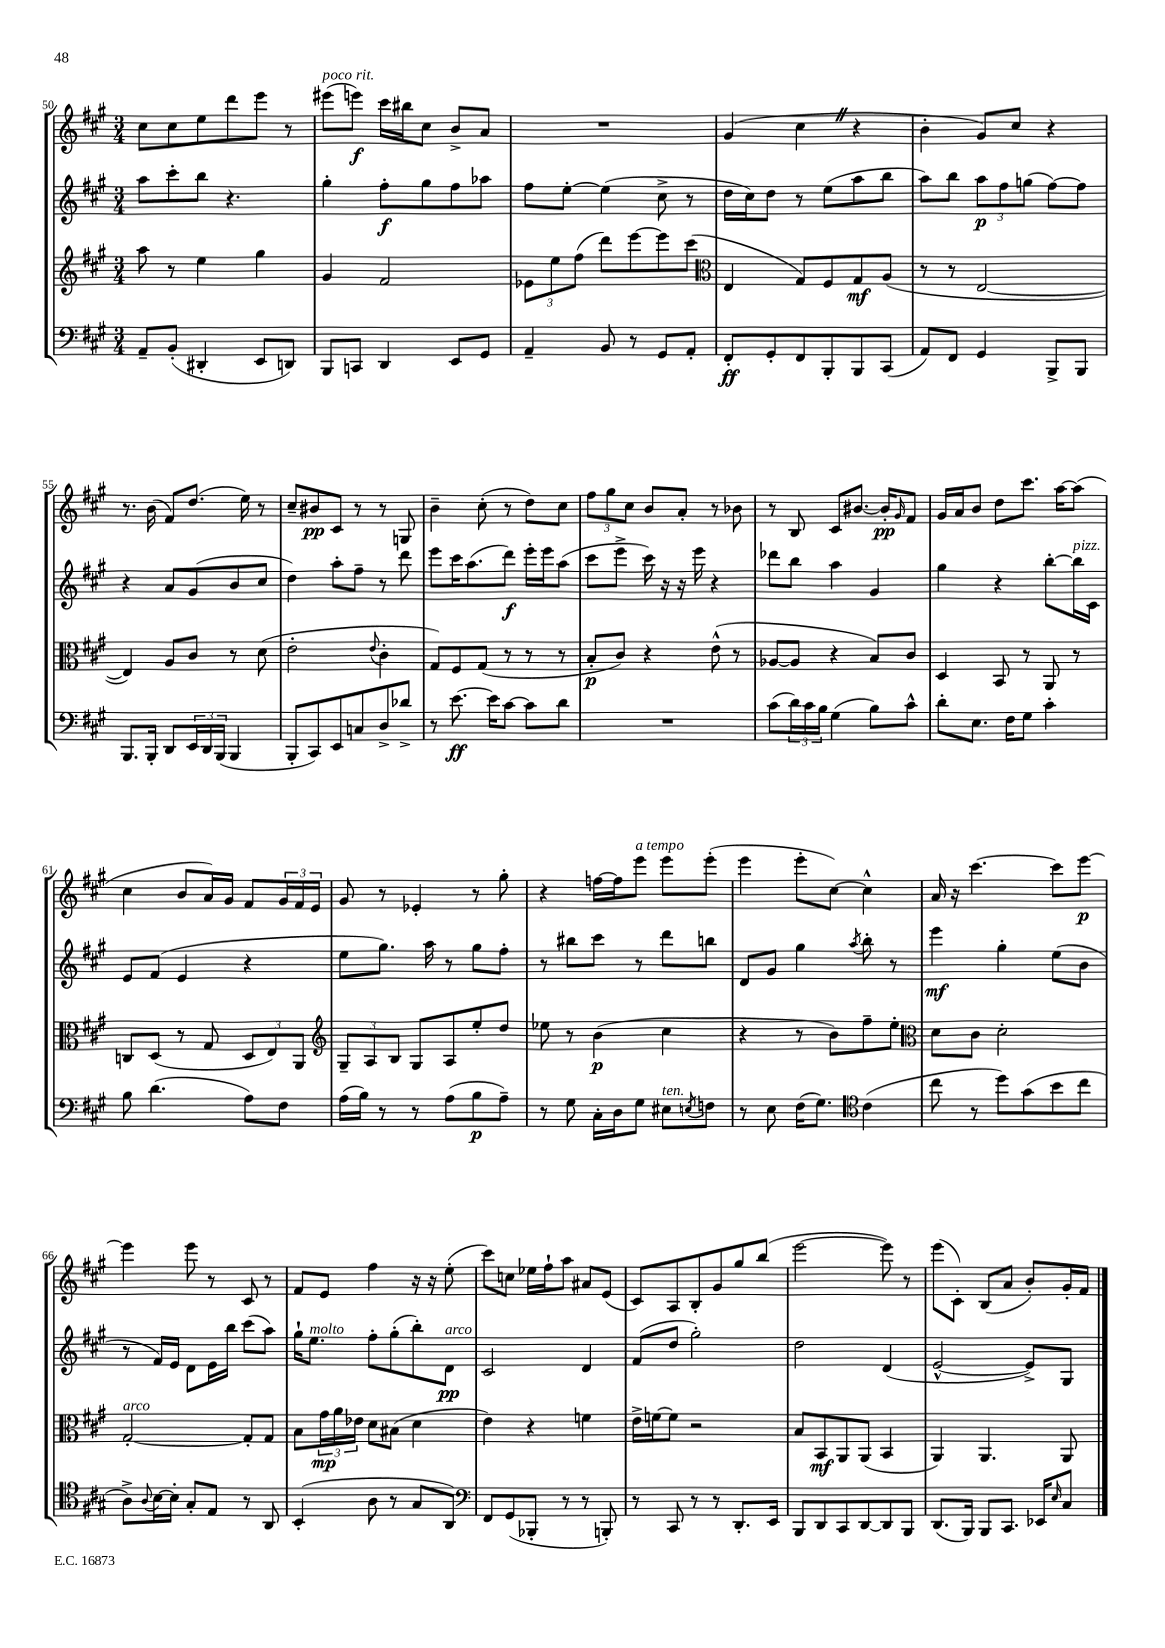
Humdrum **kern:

**kern	**kern	**kern	**kern
*staff4	*staff3	*staff2	*staff1
*clefF4	*clefG2	*clefG2	*clefG2
*k[f#c#g#]	*k[f#c#g#]	*k[f#c#g#]	*k[f#c#g#]
*M3/4	*M3/4	*M3/4	*M3/4
8AA~/L	8aa\	8aa\L	8cc#\L
(8BB'/J	8r	8ccc#'\	8cc#\
4DD#'/	4ee\	8bb\J	8ee\
.	.	4.r	8ddd\
8EE/L	4gg#\	.	8eee\J
8DD/J)	.	.	8r
=	=	=	=
8BBB/L	4g#/	4gg#'\	(8eee#\L
8CC/J	.	.	8eee\J)
4DD/	2f#/	8ff#'\L	16ccc#\LL
.	.	.	16bb#\J
.	.	8gg#\	8cc#\J
8EE/L	.	8ff#\	8b^/L
8GG#/J	.	8aa-\J	8a/J
=	=	=	=
4AA~/	12e-\L	8ff#\L	2.r
.	12ee\	.	.
.	.	[8ee'\J	.
.	(12ff#\J	.	.
8BB/	8ddd\L)	(4ee\]	.
8r	[8eee\	.	.
8GG#/L	8eee\]	8cc#^\	.
8AA'/J	(8ccc#\J	8r	.
=	=	=	=
*	*clefC3	*	*
8FF#'/L	4E/	16dd\LL	(4g#/
.	.	16cc#\J)	.
8GG#'/	.	8dd\J	.
8FF#/	8G#/L)	8r	4cc#\
8BBB'/	8F#/	(8ee\L	.
8BBB/	8G#/	8aa\	4r
(8CC#/J	(8A/J	8bb\J	.
=	=	=	=
8AA/L)	8r	8aa\L)	4b'\
8FF#/J	8r	8bb\J	.
4GG#/	[2E/	12aa\L	8g#/L)
.	.	12ff#\	.
.	.	.	8cc#/J
.	.	(12gg\J	.
8BBB^/L	.	[8ff#\L)	4r
8BBB/J	.	8ff#\]J	.
=	=	=	=
8.BBB/L	4E/])	4r	8.r
16BBB'/Jk	.	.	(16b\
8DD/L	8A/L	8a/L	8f#/L)
24EE/L	8c#/J	(8g#/	(8.dd/J
24DD/	.	.	.
(24BBB/JJ	.	.	.
4BBB/	8r	8b/	.
.	.	.	16ee\)
.	(8d\	8cc#/J	8r
=	=	=	=
8BBB'/L	2e'\	4dd\)	8cc#~/L
8CC#/)	.	.	8b#/
8EE/	.	8aa'\L	8c#/J
8C/	.	8ff#~\J	8r
.	8qqe/	.	.
8D^/	4c#'\	8r	8r
8d-^/J	.	8ddd\	8G/
=	=	=	=
8r	8G#/L)	8eee\L	4b~\
[8.e\	8F#/	16ccc#\K	.
.	.	(8.aa\	.
.	(8G#/J	.	(8cc#'\
16e\]LK	.	.	.
[8c#\J	8r	8ddd\J)	8r
8c#\]L	8r	16eee'\LL	8dd\L)
.	.	16eee\J	.
8d\J	8r	(8aa\J	8cc#\J
=	=	=	=
2.r	8B'/L	8ccc#\L	12ff#\L
.	.	.	12gg#\
.	8c#/J)	8eee^\J	.
.	.	.	12cc#\J
.	4r	16ccc#\)	8b/L
.	.	16r	.
.	.	16r	8a'/J
.	.	16eee\	.
.	(8e^^\	4r	8r
.	8r	.	8b-\
=	=	=	=
(8c#\L	[8A-/L	8ddd-\L	8r
24d\L)	8A-/]J	8bb\J	8B/
24c#\	.	.	.
24B\JJ	.	.	.
(4G#\	4r	4aa\	8c#/L
.	.	.	[8.b#/J
8B\L)	8B/L)	4g#/	.
.	.	.	16b#'/]LK
.	.	.	16qqg#/
8c#^^\J	8c#/J	.	8f#/J
=	=	=	=
8d'\L	4D/	4gg#\	16g#/LL
.	.	.	16a/J
8.E\J	.	.	8b/J
.	8BB/	4r	8dd\L
16F#\LK	.	.	.
8G#\J	8r	.	8.ccc#\J
4c#'\	8AA/	[8bb'\L	.
.	.	.	[16aa\LK
.	8r	16bb\]L	(8aa\]J
.	.	16c#\JJ	.
=	=	=	=
8B\	8C/L	8e/L	4cc#\
(4.d\	(8D/J	(8f#/J	.
.	8r	4e/	8b/L
.	8G#/	.	16a/L)
.	.	.	16g#/JJ
8A\L)	12D/L	4r	8f#/L
.	12E/)	.	.
8F#\J	.	.	24g#/L
.	12AA/J	.	24f#/
.	.	.	24e/JJ
=	=	=	=
*	*clefG2	*	*
(16A\LL	12G#~/L	8ee\L	8g#/
16B\JJ)	.	.	.
.	12A/	.	.
8r	.	8.gg#\J)	8r
.	12B/J	.	.
8r	8G#/L	.	4e-'/
.	.	16aa\	.
(8A\L	8A/	8r	.
8B\	8ee'/	8gg#\L	8r
8A~\J)	8dd/J	8ff#'\J	8gg#'\
=	=	=	=
8r	8ee-\	8r	4r
8G#\	8r	8bb#\L	.
16C#'\LL	(4b\	8ccc#\J	[16ff\LL
16D\J	.	.	16ff\]J
8G#\J	.	8r	8eee\J
8E#\L	4cc#\	8ddd\L	8eee\L
8qE/	.	.	.
8F\J	.	8bb\J	(8eee'\J
=	=	=	=
8r	4r	8d/L	4eee\
8E\	.	8g#/J	.
(16F#\LK	8r	4gg#\	8eee'\L
8.G#\J)	.	.	.
.	8b\L)	.	[8cc#\J)
*clefC4	*	*	*
.	.	8qaa/	.
(4c#\	8ff#~\	8bb'\	4cc#^^\]
.	8ee'\J	8r	.
=	=	=	=
*	*clefC3	*	*
8cc#\	8d\L	4eee\	16a/
.	.	.	16r
8r	8c#\J	.	[4.ccc#\
8dd\L)	2d'\	4gg#'\	.
(8g#\	.	.	.
8b\	.	(8ee\L	8ccc#\]L
8cc#\J	.	8b\J	[8eee\J
=	=	=	=
8A^\L)	[2G#'/	8r	4eee\]
8qqA/	.	.	.
[16B\L	.	16f#/LL)	.
16B'\]JJ	.	16e/JJ	.
8G#'/L	.	8d\L	8eee\
8E/J	.	16e\L	8r
.	.	16bb\JJ	.
8r	8G#'/]L	(8ccc#\L	8c#/
8AA/	8G#/J	8aa\J)	8r
=	=	=	=
(4BB'/	8B\L	16gg#`\LK	8f#/L
.	.	8.ee\J	.
.	24g#\L	.	8e/J
.	24a\	.	.
.	24e-\JJ	.	.
8A\	8d\L	8ff#'\L	4ff#\
8r	(8B#\J	(8gg#'\	.
8G#/L	4d\	8bb'\)	16r
.	.	.	16r
8AA/J)	.	8d\J	(8ee'\
=	=	=	=
*clefF4	*	*	*
8FF#/L	4e\)	2c#/	8ccc#\L)
(8GG#/	.	.	8cc\J
8BBB-'/J	4r	.	16ee-\LL
.	.	.	16ff#`\J
8r	.	.	8aa\J
8r	4f\	4d/	8a#/L
8BBB'/)	.	.	(8e/J
=	=	=	=
8r	16e^\LL	(8f#/L	8c#/L)
.	[16f\J	.	.
8CC#/	8f\]J	8dd/J	8A/
8r	2r	2gg#'\)	8B'/
8r	.	.	8g#/
8.DD'/L	.	.	8gg#/
.	.	.	(8bb/J
16EE/Jk	.	.	.
=	=	=	=
8BBB/L	8B/L	2dd\	[2eee\
8DD/	8BB/	.	.
8CC#/	8AA/	.	.
[8DD/	(8AA/J	.	.
8DD/]	4BB/	(4d/	8eee\])
8BBB/J	.	.	8r
=	=	=	=
(8.DD/L	4AA/)	[2e^^/	(8eee\L
.	.	.	8c#'\J)
16BBB/Jk)	.	.	.
8BBB/L	4.AA/	.	(8B/L
8.CC#/J	.	.	8a/J
.	.	8e^/]L)	8b'/L)
16EE-/LK	.	.	.
16qqE/	.	.	.
8C#/J	8AA/	8G#/J	16g#'/L
.	.	.	16f#/JJ
==	==	==	==
*-	*-	*-	*-
